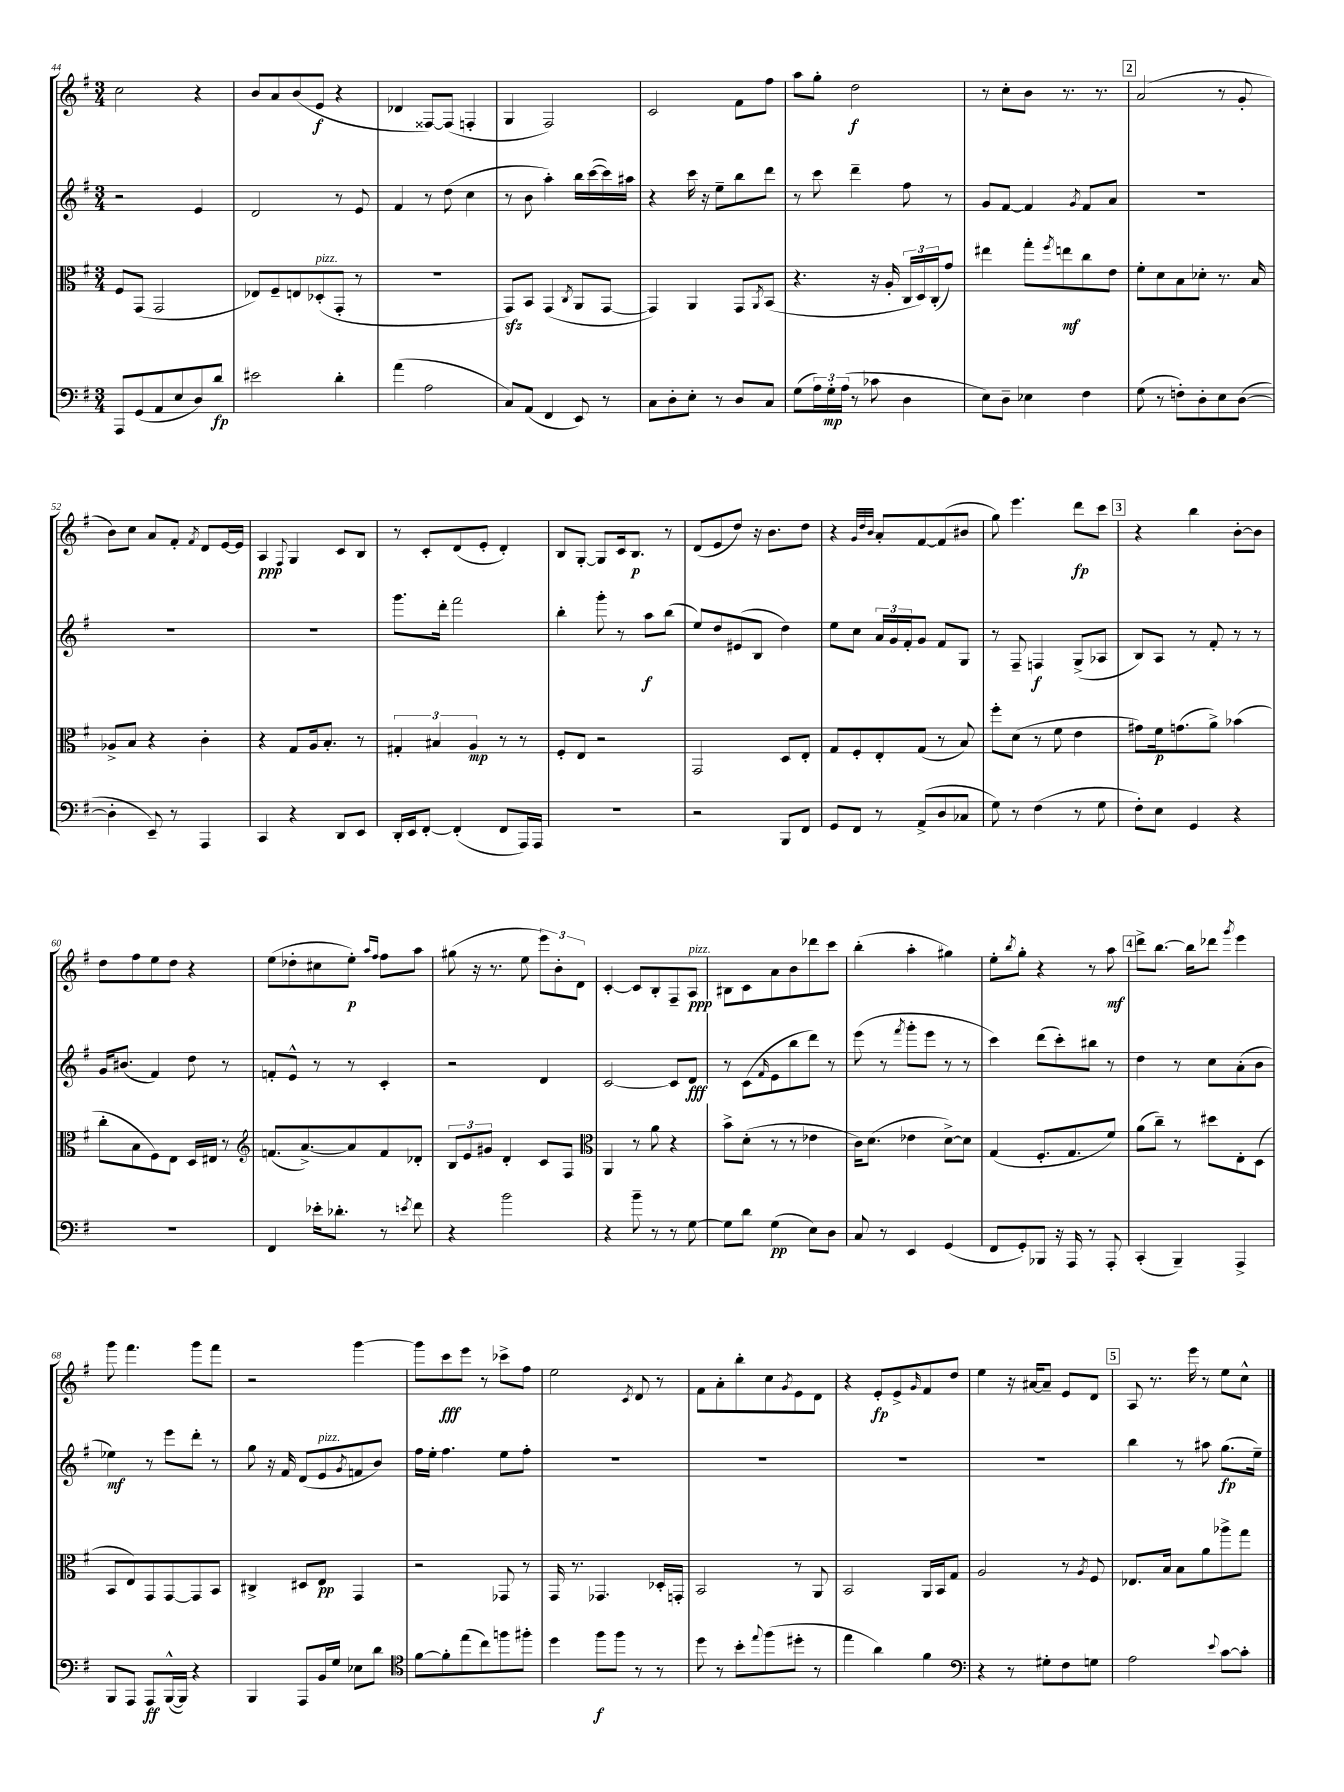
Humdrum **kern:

**kern	**kern	**kern	**kern
*staff4	*staff3	*staff2	*staff1
*clefF4	*clefC3	*clefG2	*clefG2
*k[f#]	*k[f#]	*k[f#]	*k[f#]
*M3/4	*M3/4	*M3/4	*M3/4
8AAA	8F#	2r	2cc
(8GG	(8GG	.	.
8AA	2GG	.	.
8E	.	.	.
8D)	.	4e	4r
8d	.	.	.
=	=	=	=
2e#	8E-)	2d	8b
.	8F#~	.	8a
.	8E	.	(8b
.	(8D-'	.	8e
4d'	8GG'	8r	4r
.	8r	8e	.
=	=	=	=
(4a	2.r	4f#	4d-
2A	.	8r	[8F##)
.	.	(8dd	(8F##]
.	.	4cc	4F'
=	=	=	=
8C)	8GG)	8r	4G
(8AA	8BB	8b	.
4FF#	(4GG	4aa')	2F#)
.	8qC	.	.
8EE)	8AA	16bb	.
.	.	([16ccc	.
8r	[8GG	16ccc])	.
.	.	16aa#	.
=	=	=	=
8C	4GG])	4r	2c
8D'	.	.	.
8E'	4AA	16ccc	.
.	.	16r	.
8r	.	8ee~	.
8D	8GG	8bb	8f#
.	8qAA	.	.
8C	(8BB	8ddd	8ff#
=	=	=	=
(8G	4.r	8r	8aa
24A)	.	8ccc	8gg'
24G'	.	.	.
(24A	.	.	.
8r	.	4ddd~	2dd
8c-	16r	.	.
.	16A'	.	.
4D	24C	8ff#	.
.	24D)	.	.
.	(24C'	.	.
.	8g)	8r	.
=	=	=	=
8E)	4ee#	8g	8r
8D~	.	[8f#	8cc'
4E-	8gg'	4f#]	8b
.	8qff#	.	.
.	8ee	.	8.r
.	.	8qg	.
4F#	8cc	8f#	.
.	.	.	8.r
.	8e	8a	.
=	=	=	=
(8G	8f#'	2.r	(2a
8r	8d	.	.
8F')	8B	.	.
8D'	8d-'	.	.
8E	8.r	.	8r
([8D	.	.	8g'
.	16B	.	.
=	=	=	=
4D']	8A-^	2.r	8b)
.	8B	.	8cc
8EE~)	4r	.	8a
8r	.	.	8f#'
.	.	.	8qf#
4AAA	4c'	.	8d
.	.	.	[16e
.	.	.	16e]
=	=	=	=
4CC	4r	2.r	4A
.	.	.	8qqF#
4r	8G	.	4G
.	16A	.	.
.	8.B'	.	.
8DD	.	.	8c
8EE	8r	.	8B
=	=	=	=
16DD'	6G#'	8.ggg	8r
16EE	.	.	.
[8FF#'	.	.	8c'
.	6B#	.	.
.	.	16ddd'	.
(4FF#']	.	2fff#	(8d
.	6A	.	.
.	.	.	8e'
8FF#	8r	.	4d')
16AAA)	8r	.	.
16AAA	.	.	.
=	=	=	=
2.r	8F#'	4bb'	8B
.	8E	.	[8G'
.	2r	8ggg'	8G]
.	.	8r	16c
.	.	.	8.B
.	.	8aa	.
.	.	(8bb	8r
=	=	=	=
2r	2GG	8ee)	(8d
.	.	8dd	8e
.	.	(8e#	8dd)
.	.	8B	16r
.	.	.	8.b
8BBB	8D	4dd)	.
8FF#	8E'	.	8dd
=	=	=	=
8GG	8G	8ee	4r
8FF#	8F#'	8cc	.
.	.	.	32qqg
.	.	.	32qqdd
.	.	.	32qqb
8r	8E'	24a	8a'
.	.	24g	.
.	.	24f#'	.
(8AA^	(8G	8g	[8f#
8D	8r	8f#	(8f#]
8C-	8B)	8G	8b#
=	=	=	=
8G)	8ff#'	8r	8gg)
8r	(8d	8F#~	4.eee
(4F#	8r	4F	.
.	8f#	.	.
8r	4e	(8G^	8ddd
8G	.	8A-	8ccc
=	=	=	=
8F#')	8g#)	8B)	4r
8E	16f#	8A	.
.	(8.g	.	.
4GG	.	8r	4bb
.	8a^)	8f#'	.
4r	(4b-	8r	[8b'
.	.	8r	8b]
=	=	=	=
2.r	8cc'	16g	8dd
.	.	(8.b#	.
.	8B	.	8ff#
.	8F#)	4f#)	8ee
.	8E	.	8dd
.	16D	8dd	4r
.	16E#	.	.
.	8r	8r	.
=	=	=	=
*	*clefG2	*	*
4FF#	(8.f	8f'	(8ee
.	.	8e^^	8dd-'
.	[8.a^)	.	.
16e-'	.	8r	8cc#
8.d-'	.	.	.
.	8a]	8r	8ee')
.	.	.	16qqaa
.	.	.	16qqff#
8r	8f	4c'	8ff#
8qe	.	.	.
8f#	8d-'	.	8aa
=	=	=	=
4r	12B	2r	(8gg#
.	12e	.	.
.	.	.	16r
.	12g#	.	.
.	.	.	8.r
2b	4d'	.	.
.	.	.	8ee
.	8c	4d	12eee)
.	.	.	12b'
.	8F#	.	.
.	.	.	12d
=	=	=	=
*	*clefC3	*	*
4r	4AA	[2c	[4c'
8b~	8r	.	8c]
8r	8a	.	8B'
8r	4r	8c]	8F#~
[8G	.	8d	8A
=	=	=	=
8G]	8b^	8r	8B#
8d	(8d'	(8c	8c
.	.	16qqf#	.
(4G	8r	8e	8a
.	8r	8bb	8b
8E)	4e-	8ddd)	8ddd-
8D	.	8r	8ccc
=	=	=	=
8C	16c)	(8eee	(4bb'
.	(8.d	.	.
8r	.	8r	.
.	.	8qfff#	.
4EE	4e-	8ggg'	4aa'
.	.	8eee	.
(4GG	[8d^)	8r	4gg#)
.	8d]	8r	.
=	=	=	=
8FF#	(4G	4ccc)	8ee'
.	.	.	8qbb
8GG')	.	.	8gg'
8BBB-	8.F#'	(8ddd	4r
16r	.	8ccc')	.
16AAA	8.G	.	.
8r	.	8bb#	8r
8AAA'	8f#)	8r	8aa
=	=	=	=
(4CC'	(8a	4dd	8ddd^
.	8cc~)	.	[8.bb
4BBB~)	8r	8r	.
.	.	.	16bb]
.	8dd#	8cc	8ddd-
.	.	.	8qggg
4AAA^	8E'	(8a'	4eee
.	(8D	8b	.
=	=	=	=
8BBB	8BB	4ee-)	8ggg
8AAA	8E)	.	4.fff#
8AAA	8GG	8r	.
([16BBB^^	[8GG	8eee	.
16BBB])	.	.	.
4r	8GG]	8ddd'	8ggg
.	8BB	8r	8fff#
=	=	=	=
4BBB	4C#^	8gg	2r
.	.	16r	.
.	.	16f#	.
8AAA	8D#	(8d	.
16BB	8E	8e	.
16G	.	.	.
.	.	8qg	.
8E-	4GG	8f	[4ggg
8d	.	8b)	.
=	=	=	=
*clefC4	*	*	*
[8f#	2r	16ff#	8ggg]
.	.	16ee'	.
8f#']	.	4.ff#	8ccc
(8ee	.	.	8eee
8cc)	.	.	8r
8ff	8GG-	8ee	8ccc-^
8ff#'	8r	8ff#'	8ff#
=	=	=	=
4dd	16GG	2.r	2ee
.	8.r	.	.
8ff#	4.GG-	.	.
8ff#	.	.	.
.	.	.	8qc
8r	.	.	8d
8r	16D-'	.	8r
.	16GG'	.	.
=	=	=	=
8dd	2BB	2.r	8f#
8r	.	.	8a'
8b'	.	.	8bb'
8qqee	.	.	.
(8ff#	.	.	8cc
.	.	.	8qg
8dd#'	8r	.	8e
8r	8AA	.	8d
=	=	=	=
4ee	2BB	2.r	4r
4a)	.	.	8e'
.	.	.	8e^
.	.	.	16qqg
4f#	16AA	.	8f#
.	16BB	.	.
.	8G	.	8dd
=	=	=	=
*clefF4	*	*	*
4r	2A	2.r	4ee
8r	.	.	16r
.	.	.	[16a#
8G#'	.	.	8a#~]
8F#	8r	.	8e
.	8qA	.	.
8G	8F#	.	8d
=	=	=	=
2A	8.E-	4bb	8A
.	.	.	8.r
.	16B	.	.
.	8B	8r	.
.	.	.	16eee
.	8a	8aa#	8r
8qqe	.	.	.
[8c	8aa-^	(8.gg	8ee
8c']	8gg	.	8cc^^
.	.	16ee~)	.
==	==	==	==
*-	*-	*-	*-
